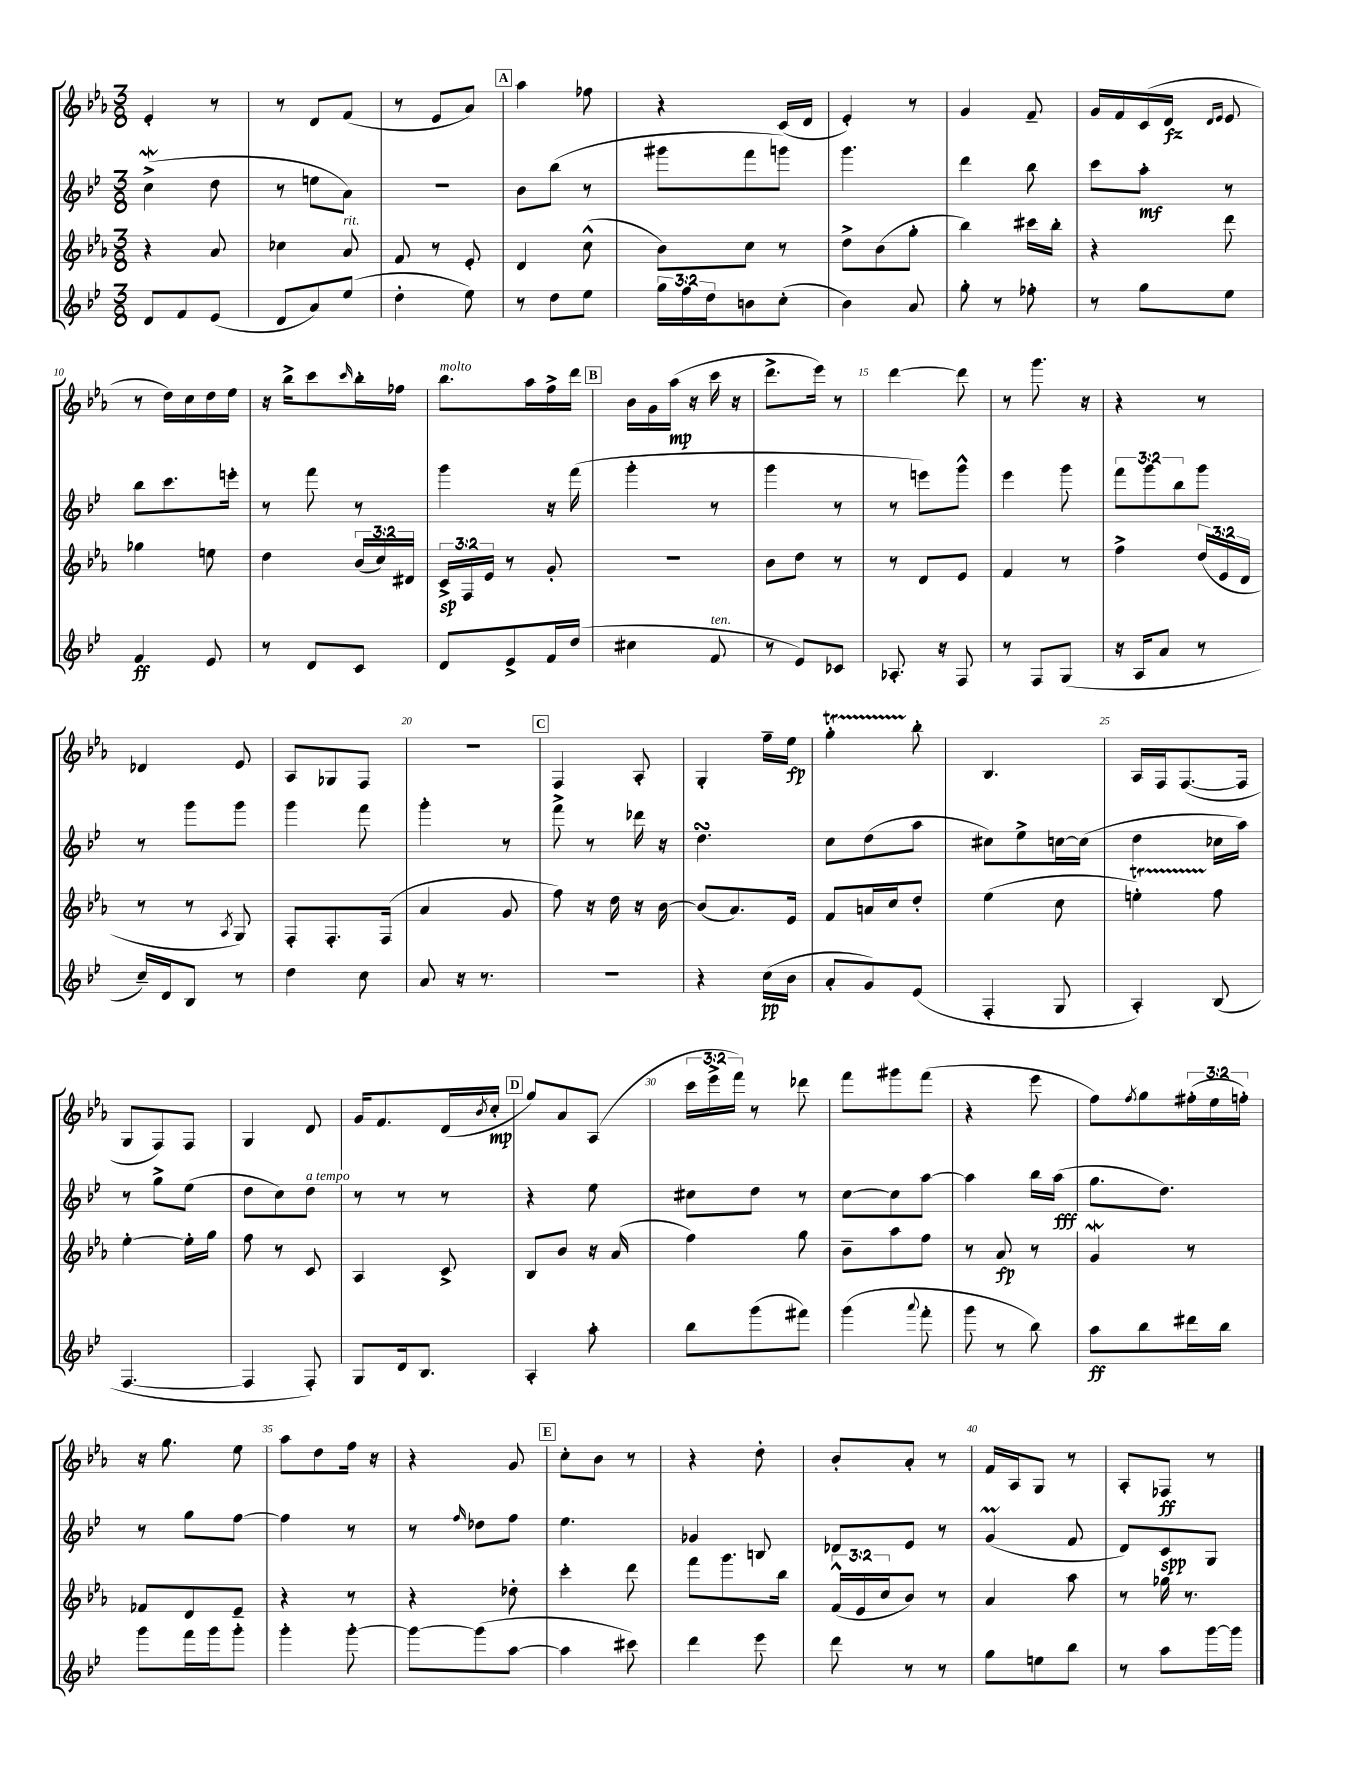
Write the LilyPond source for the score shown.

<<
\new StaffGroup <<
\new Staff = "s0" {
    \clef treble \key ees \major \numericTimeSignature \time 3/8 \override Staff.TupletNumber.text = #tuplet-number::calc-fraction-text
    ees'4-. r8 |
    r8 d'8 f'8( |
    r8 ees'8 aes'8) |
    \mark \markup { \box "A" } aes''4 fes''8 |
    r4 c'16( d'16 |
    ees'4-.) r8 |
    g'4 f'8-- |
    g'16 f'16 c'16( d'16\fz \grace { d'16 ees'16 } ees'8 |
    r8 d''16) c''16 d''16 ees''16 |
    r16 bes''16-> c'''8 \grace { c'''16 } bes''16-. fes''16 |
    bes''8.^\markup { \italic "molto" } aes''16 f''16-> d'''16 |
    \mark \markup { \box "B" } bes'16 g'16 aes''16\mp( r16 c'''16 r16 |
    d'''8.-> ees'''16) r8 |
    d'''4~ d'''8 |
    r8 g'''8. r16 |
    r4 r8 |
    des'4 ees'8 |
    aes8 ges8 f8 |
    R4. |
    \mark \markup { \box "C" } f4 aes8-. |
    g4-. f''16-- ees''16\fp |
    g''4-.\startTrillSpan bes''8-.\stopTrillSpan |
    bes4. |
    aes16 f16 f8.~( f16 |
    g8 f8) f8 |
    g4 d'8 |
    g'16 f'8. d'16( \acciaccatura { bes'8 } c''16-.\mp |
    \mark \markup { \box "D" } g''8) aes'8 aes8( |
    \tuplet 3/2 { c'''16 ees'''16-> f'''16) } r8 des'''8 |
    f'''8 gis'''8 f'''8( |
    r4 ees'''8 |
    f''8) \acciaccatura { f''8 } g''8 \tuplet 3/2 { fis''16-.( ees''16 f''16-.) } |
    r16 g''8. ees''8 |
    aes''8 d''8 f''16 r16 |
    r4 g'8 |
    \mark \markup { \box "E" } c''8-. bes'8 r8 |
    r4 d''8-. |
    bes'8-. aes'8-. r8 |
    f'16 aes16 g8 r8 |
    aes8-. fes8\ff r8 \bar "|." |
}
\new Staff = "s1" {
    \clef treble \key bes \major \numericTimeSignature \time 3/8 \override Staff.TupletNumber.text = #tuplet-number::calc-fraction-text
    c''4->\mordent( d''8 |
    r8 e''8 a'8) |
    R4. |
    \mark \markup { \box "A" } bes'8 bes''8( r8 |
    gis'''8 f'''8 g'''8) |
    g'''4. |
    d'''4 bes''8 |
    c'''8 a''8-.\mf r8 |
    bes''8 c'''8. e'''16-. |
    r8 f'''8 r8 |
    g'''4 r16 f'''16( |
    \mark \markup { \box "B" } g'''4-. r8 |
    g'''4 r8 |
    r8 e'''8) g'''8-^ |
    ees'''4 g'''8 |
    \tuplet 3/2 { f'''8 g'''8 bes''8 } g'''8 |
    r8 g'''8 g'''8 |
    g'''4 f'''8 |
    g'''4-. r8 |
    \mark \markup { \box "C" } f'''8-> r8 des'''16 r16 |
    d''4.\turn |
    c''8 d''8( a''8 |
    cis''8) ees''8-> c''16~ c''16( |
    d''4 ces''16 a''16) |
    r8 g''8-> ees''8( |
    d''8 c''8) d''8^\markup { \italic "a tempo" } |
    r8 r8 r8 |
    \mark \markup { \box "D" } r4 ees''8 |
    cis''8 d''8 r8 |
    c''8~ c''8 a''8~ |
    a''4 bes''16 a''16\fff( |
    g''8. d''8.) |
    r8 g''8 f''8~ |
    f''4 r8 |
    r8 \grace { f''16 } des''8 f''8 |
    \mark \markup { \box "E" } ees''4. |
    ges'4 b8 |
    des'8 ees'8 r8 |
    g'4\prall( f'8 |
    d'8) c'8\spp g8 \bar "|." |
}
\new Staff = "s2" {
    \clef treble \key ees \major \numericTimeSignature \time 3/8 \override Staff.TupletNumber.text = #tuplet-number::calc-fraction-text
    r4 aes'8 |
    ces''4 aes'8^\markup { \italic "rit." } |
    f'8 r8 ees'8-. |
    \mark \markup { \box "A" } d'4 c''8-^( |
    bes'8) c''8 r8 |
    d''8-> bes'8( g''8-. |
    bes''4) cis'''16 bes''16-. |
    r4 d'''8 |
    ges''4 e''8 |
    d''4 \tuplet 3/2 { bes'16( c''16) dis'16 } |
    \tuplet 3/2 { c'16->\sp f16 ees'16 } r8 g'8-. |
    \mark \markup { \box "B" } R4. |
    bes'8 d''8 r8 |
    r8 d'8 ees'8 |
    f'4 r8 |
    f''4-> \tuplet 3/2 { d''16( ees'16 d'16 } |
    r8 r8 \acciaccatura { aes8 } g8) |
    f8-. f8.-. f16( |
    aes'4 g'8 |
    \mark \markup { \box "C" } f''8) r16 d''16 r16 bes'16~ |
    bes'8( aes'8.) ees'16 |
    f'8 a'16 c''16 d''8-. |
    ees''4( c''8 |
    e''4-.\startTrillSpan) f''8\stopTrillSpan |
    ees''4~-. ees''16-. g''16 |
    f''8 r8 c'8 |
    aes4 c'8-> |
    \mark \markup { \box "D" } bes8 bes'8 r16 aes'16( |
    f''4) g''8 |
    bes'8-- aes''8 f''8 |
    r8 aes'8\fp r8 |
    g'4\mordent r8 |
    fes'8 d'8 ees'8-- |
    r4 r8 |
    r4 des''8-. |
    \mark \markup { \box "E" } c'''4-. d'''8 |
    f'''8 g'''8. bes''16 |
    \tuplet 3/2 { f'16-^( ees'16 c''16 } bes'8) r8 |
    aes'4 aes''8 |
    r8 ges''16 r8. \bar "|." |
}
\new Staff = "s3" {
    \clef treble \key bes \major \numericTimeSignature \time 3/8 \override Staff.TupletNumber.text = #tuplet-number::calc-fraction-text
    d'8 f'8 ees'8( |
    d'8 a'8) ees''8( |
    d''4-. ees''8) |
    \mark \markup { \box "A" } r8 d''8 ees''8 |
    \tuplet 3/2 { g''16 f''16 d''16 } b'8 c''8-.( |
    bes'4) a'8 |
    g''8-. r8 fes''8-. |
    r8 g''8 ees''8 |
    f'4\ff ees'8 |
    r8 d'8 c'8 |
    d'8 ees'8-> f'16 d''16( |
    \mark \markup { \box "B" } cis''4 f'8^\markup { \italic "ten." } |
    r8 ees'8) ces'8 |
    aes8.-. r16 f8 |
    r8 f8 g8( |
    r16 a16 a'8 r8 |
    c''16--) d'16 bes8 r8 |
    d''4 c''8 |
    a'8 r16 r8. |
    \mark \markup { \box "C" } R4. |
    r4 c''16\pp( bes'16 |
    a'8-. g'8) ees'8( |
    f4-. g8 |
    a4-.) bes8( |
    f4.~ |
    f4 f8-.) |
    g8 d'16 bes8. |
    \mark \markup { \box "D" } a4-. a''8-. |
    bes''8 g'''8( fis'''8) |
    g'''4( \appoggiatura { a'''8 } f'''8-. |
    g'''8 r8 bes''8) |
    a''8\ff bes''8 dis'''16 bes''16 |
    g'''8 f'''16 g'''16 g'''8-. |
    g'''4-. g'''8~-. |
    g'''8~ g'''8( a''8~ |
    \mark \markup { \box "E" } a''4 cis'''8) |
    d'''4 ees'''8 |
    d'''8 r8 r8 |
    g''8 e''8 bes''8 |
    r8 a''8 g'''16~ g'''16 \bar "|." |
}
>>
>>
\layout { \context { \Score currentBarNumber = #2 \override BarNumber.break-visibility = ##(#f #t #t) barNumberVisibility = #(every-nth-bar-number-visible 5) } }
